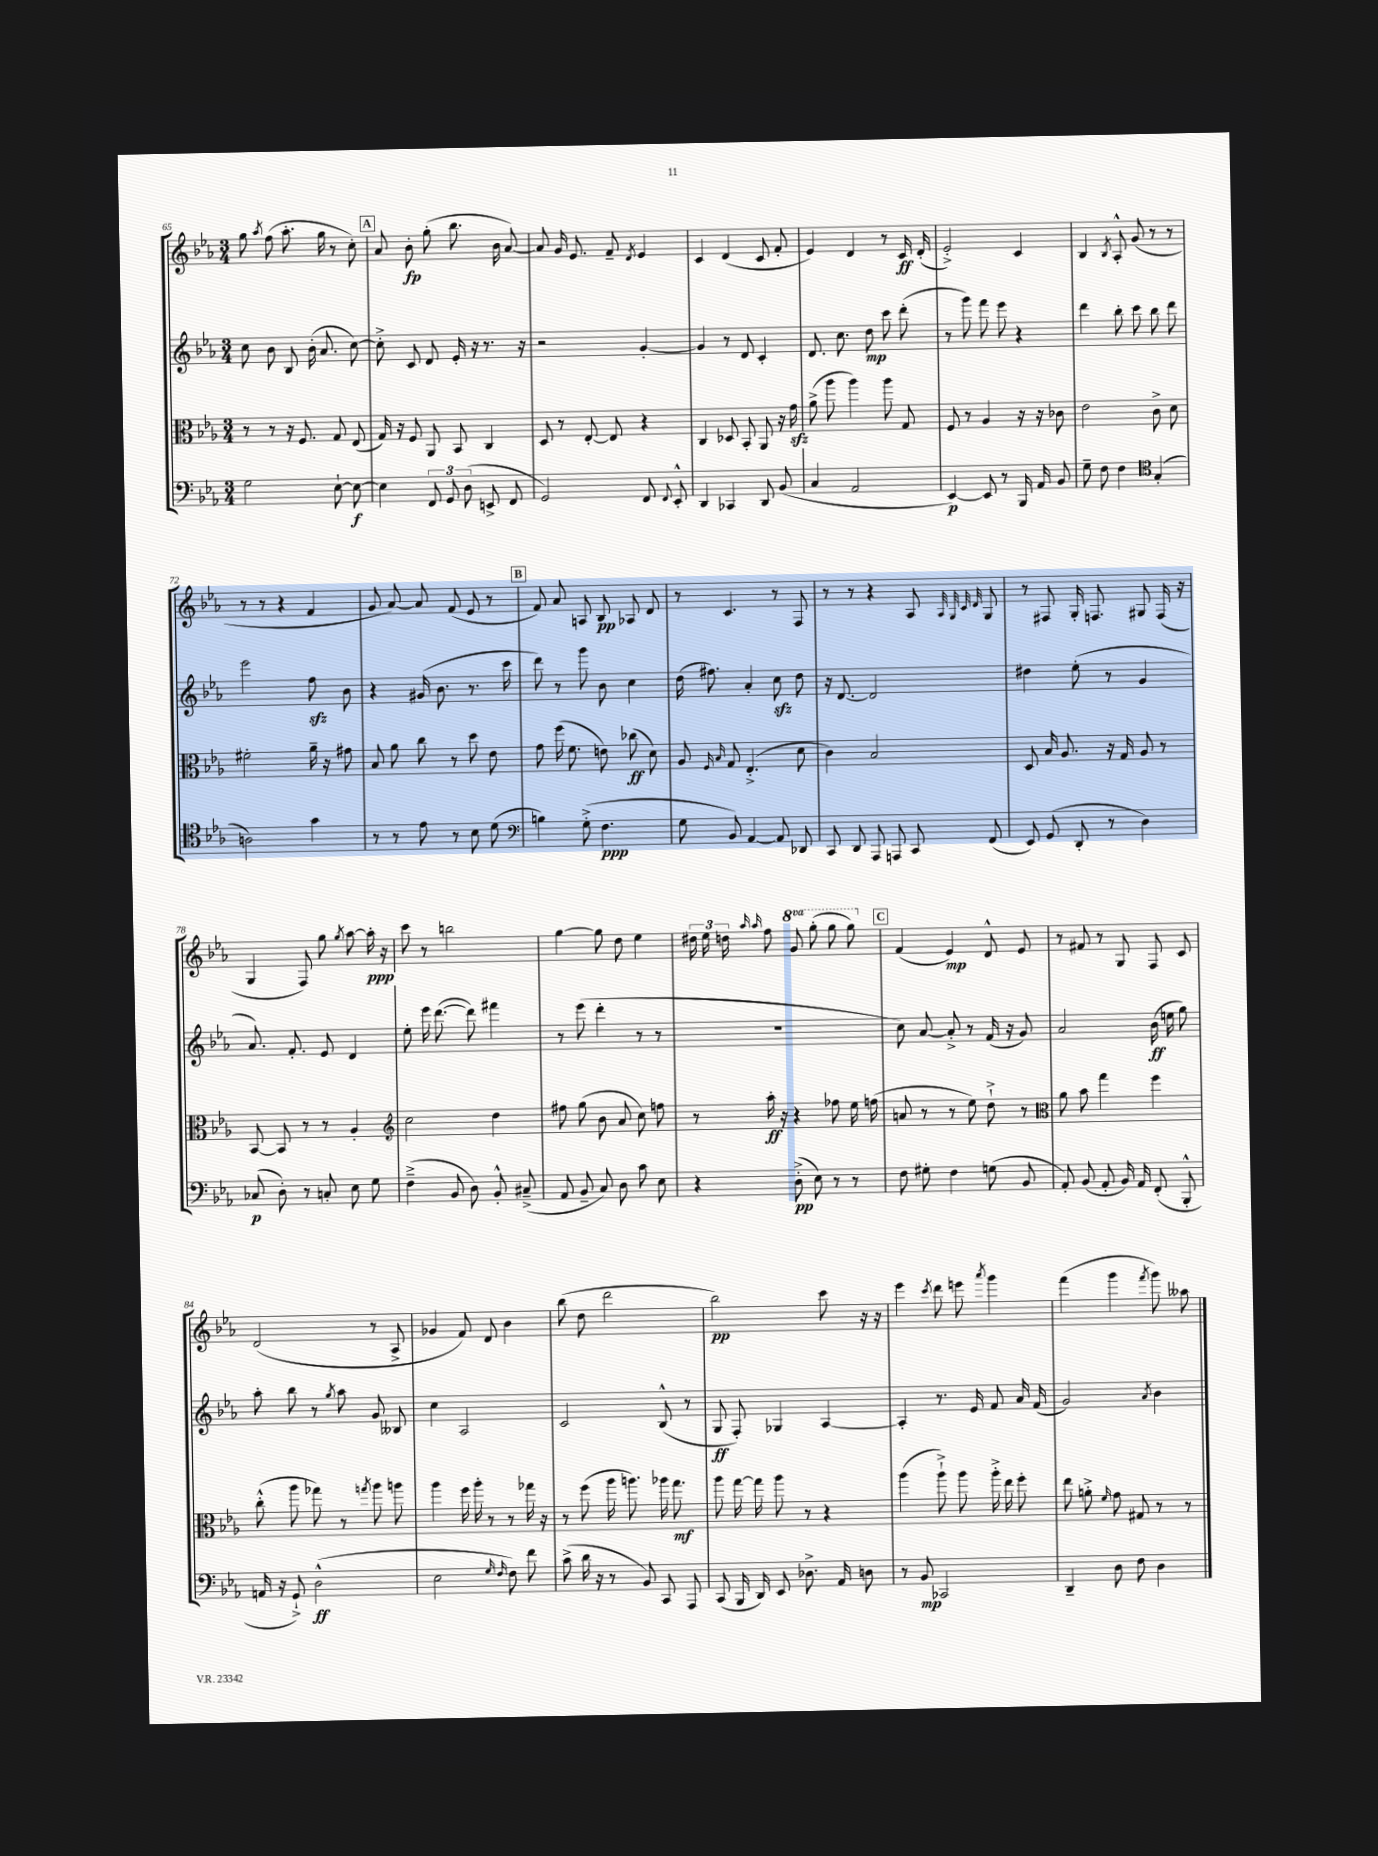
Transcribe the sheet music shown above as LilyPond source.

<<
\new StaffGroup <<
\new Staff = "s0" {
    \clef treble \key ees \major \numericTimeSignature \time 3/4 \set Staff.ottavationMarkups = #ottavation-simple-ordinals
    \autoBeamOff g''8 \acciaccatura { aes''8 } f''8( aes''8.-. g''16 r8 c''8-.) |
    \mark \markup { \box "A" } aes'8 bes'8-.\fp g''8-.( bes''8. bes'16 aes'8~) |
    aes'8 g'16 ees'8. f'8-- \acciaccatura { d'8 } ees'4 |
    c'4 d'4( c'8 f'8-. |
    ees'4) d'4 r8 c'16\ff d'16-.( |
    ees'2-.->) c'4 |
    bes4 \acciaccatura { bes8 } aes8-.-^ g'8( r8 r8 |
    r8 r8 r4 f'4 |
    g'8 aes'8~) aes'8 f'8( ees'8 r8 |
    \mark \markup { \box "B" } f'8) aes'8 a8 bes8\pp aes8 d'8 |
    r8 c'4. r8 f8 |
    r8 r8 r4 aes8 \grace { aes32 g32 c'32 d'32 } g8 |
    r8 fis8 g16-. f8. gis8 f16( r16 |
    g4 f8) g''8 \acciaccatura { g''8 } aes''8~ aes''16-.\ppp r16 |
    c'''8 r8 b''2 |
    g''4~ g''8 d''8 ees''4 |
    \tuplet 3/2 { dis''16 ees''16 d''16 } \grace { aes''16 aes''16 } f''8 \ottava #1 g''8 g'''8-.( g'''8 g'''8) \ottava #0 |
    \mark \markup { \box "C" } f'4( ees'4\mp) d'8-^ ees'8 |
    r8 fis'8 r8 g8 f8 c'8 |
    d'2( r8 aes8-> |
    ges'4 f'8) d'8 bes'4 |
    bes''8( d''8 d'''2 |
    bes''2\pp) c'''8 r16 r16 |
    ees'''4 \acciaccatura { c'''8 } d'''8 e'''8 \acciaccatura { aes'''8 } g'''4 |
    f'''4( g'''4 \acciaccatura { f'''8 } g'''8) aeses''8 \bar "|." |
}
\new Staff = "s1" {
    \clef treble \key ees \major \numericTimeSignature \time 3/4
    \autoBeamOff c''8 bes'8 bes8 bes'16-.( aes'8. c''8~) |
    \mark \markup { \box "A" } c''8-.-> c'8 d'8 ees'16-. r16 r8. r16 |
    r2 g'4~-. |
    g'4 r8 d'8 c'4-. |
    d'8. c''8. d''8\mp c'''8 d'''8-.( |
    r8 g'''8) f'''8 ees'''8 r4 |
    d'''4 bes''8-. c'''8 bes''8 d'''8 |
    ees'''2 f''8\sfz bes'8 |
    r4 gis'16( bes'8. r8. c'''16 |
    \mark \markup { \box "B" } d'''8) r8 g'''8 bes'8 c''4 |
    d''16( fis''8.) aes'4-. c''8\sfz d''8 |
    r16 d'8.~ d'2 |
    dis''4 ees''8-.( r8 g'4 |
    aes'8.) f'8.-. ees'8 d'4 |
    ees''8-. ees'''16 d'''8.~( d'''8) fis'''4 |
    r8 ees'''8( d'''4-. r8 r8 |
    R2. |
    \mark \markup { \box "C" } c''8) aes'8~ aes'8-.-> r8 f'16( r16 g'8) |
    aes'2 bes'16\ff( e''16 g''8) |
    aes''8-. bes''8 r8 \acciaccatura { g''8 } aes''8 g'8 beses8 |
    c''4 aes2 |
    c'2 bes8-^( r8 |
    g8\ff f8-.) ges4 aes4~ |
    aes4-. r8. ees'16 f'8 aes'16 f'16( |
    g'2) \acciaccatura { aes'8 } bes'4 \bar "|." |
}
\new Staff = "s2" {
    \clef alto \key ees \major \numericTimeSignature \time 3/4
    \autoBeamOff r8 r8 r16 f8. g8 ees8( |
    \mark \markup { \box "A" } g16) r16 f8 aes,8 bes,8 c4 |
    d8 r8 ees8~-. ees8 r4 |
    c4 des8 bes,8-. aes,8 r16 g'16\sfz |
    aes'8->( aes''8 aes''4) aes''8 g8 |
    f8 r8 aes4 r16 r16 ces'8 |
    ees'2 c'8-> d'8 |
    fis'2-. aes'16-- r16 gis'8 |
    bes8 aes'8 c''8 r8 d''8 ees'8 |
    \mark \markup { \box "B" } g'8 f''16( f'8. e'8) ces''8\ff( d'8) |
    aes8 \grace { f16 bes16 } g8 ees4.-.->( d'8 |
    c'4) bes2 |
    d8 bes16 aes8. r16 g16 aes8 r8 |
    bes,8~ bes,8 r8 r8 aes4-. |
    \clef treble c''2 d''4 |
    fis''8 g''8( bes'8 aes'8 c''8) f''8 |
    r8 aes''16-.\ff r16 r4 fes''8 ees''16 f''16( |
    \mark \markup { \box "C" } a'8 r8 r8 ees''8) d''8-!-> r8 |
    \clef alto aes'8 bes'8 g''4 f''4 |
    c''8-.-^( aes''8 ges''8) r8 \acciaccatura { g''8 } aes''8 a''8 |
    aes''4 f''16 aes''16-. r8 r8 ges''16 r16 |
    r8 f''8( aes''16 a''8.) aes''16 g''8.\mf |
    aes''8 g''16~ g''16 aes''8 r8 r4 |
    aes''4( aes''8-!->) aes''8 aes''16-.-> ees''16 f''8-. |
    ees''8 a'8-.-> \grace { f'16 } g'8 gis8 r8 r8 \bar "|." |
}
\new Staff = "s3" {
    \clef bass \key ees \major \numericTimeSignature \time 3/4
    \autoBeamOff g2 ees8~-! ees8~\f |
    \mark \markup { \box "A" } ees4 \tuplet 3/2 { f,8 g,8 d8( } e,8-> f,8 |
    g,2) f,8 \appoggiatura { f,8 } ees,8-.-^ |
    d,4 ces,4 d,8 bes,8( |
    c4 aes,2 |
    ees,4~\p) ees,8 r8 bes,,16 aes,16 bes,8 |
    g8-- f8 f4 \clef tenor g4-.( |
    a2) g'4 |
    r8 r8 ees'8 r8 bes8 d'8( |
    \mark \markup { \box "B" } \clef bass b4) g8-.->( f4.\ppp |
    g8 bes,8) aes,4~ aes,8 des,8 |
    c,8 d,8 aes,,8 a,,8 c,8 f,8( |
    ees,8) g,8( d,8-. r8 d4) |
    ces8\p( d8-.) r8 c8-. ees8 g8 |
    f4--->( bes,8 d8) bes,8-.-^ cis8--->( |
    aes,8 bes,8-- c8) d8 c'8 ees8 |
    r4 d8-.->\pp( ees8) r8 r8 |
    \mark \markup { \box "C" } f8 gis8-. f4 g8( bes,8 |
    aes,8-.) bes,8( aes,8-. bes,16) aes,16 f,8-.( bes,,8-.-^ |
    a,16 r16 g,8-!->) d2-^\ff( |
    ees2 \grace { g16 f16 } f8) f'8 |
    c'8->( d'16 r16 r8 bes,8) c,8 aes,,8 |
    c,8( bes,,16 d,16) ees,8 des8.-> aes,16 d8 |
    r8 bes,8\mp ces,2 |
    d,4-- d8 f8 d4 \bar "|." |
}
>>
>>
\layout { \context { \Score currentBarNumber = #65 } }
